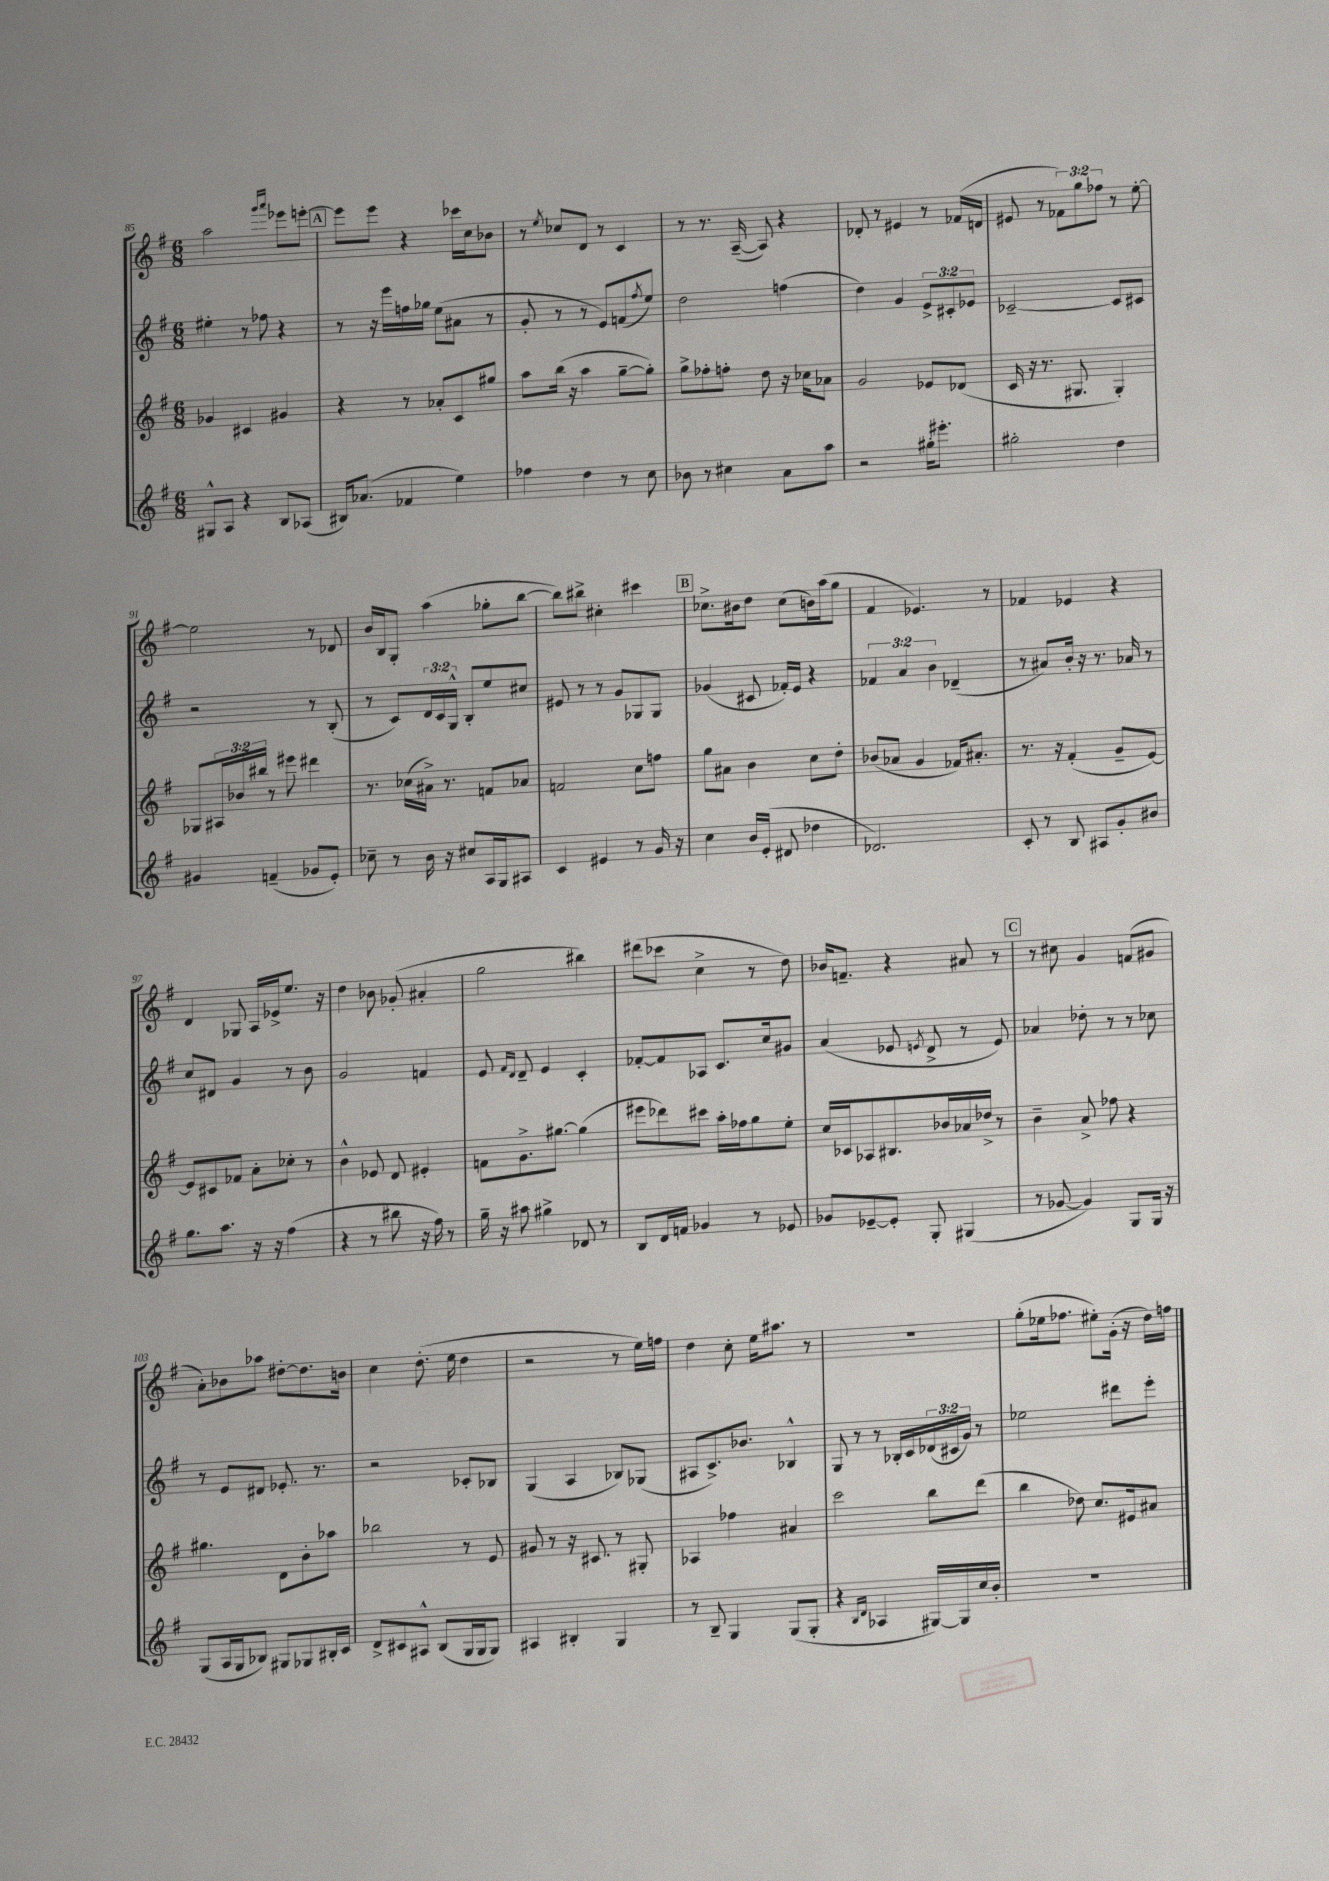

**kern	**kern	**kern	**kern
*staff4	*staff3	*staff2	*staff1
*clefG2	*clefG2	*clefG2	*clefG2
*k[f#]	*k[f#]	*k[f#]	*k[f#]
*M6/8	*M6/8	*M6/8	*M6/8
8G#^^	4g-	4ee#'	2aa
8A	.	.	.
4r	4c#	8r	.
.	.	8ff-	.
.	.	.	16qqggg
.	.	.	16qqaaa
8B	4g#	4r	8eee-
(8A-	.	.	[8eee'
=	=	=	=
16B#)	4r	8r	8eee]
(8.a-	.	.	.
.	.	16r	8eee
.	.	16eee	.
4f-	8r	16ff	4r
.	.	16gg-	.
.	8a-'	(8ee	.
4ee)	8c	8a#	16ccc-
.	.	.	16cc
.	8gg#	8r	8b-
=	=	=	=
4ff-	8aa	8g'	8r
.	.	.	8qee
.	(16bb	8r	8cc-
.	16r	.	.
4dd	4aa	8r	8d
.	.	8e)	8r
8r	[8gg~	(8f	4c
.	.	8qff#	.
8cc	8gg'])	8ee)	.
=	=	=	=
8b-	8gg^	2dd	8r
8r	8ff-'	.	8.r
4cc#	8ff'	.	.
.	.	.	([16A~
.	8dd	.	8A])
8a	16r	(4ff	4r
.	16cc-	.	.
8aa	8a-	.	.
=	=	=	=
2r	2g	4dd)	8d-'
.	.	.	8r
.	.	4g	4e#
16gg#'	8e-	12e^	8r
8.eee#'	.	.	.
.	.	12c#'	.
.	(8d-	.	(16f-
.	.	12e-	.
.	.	.	16d
=	=	=	=
2gg#'	16c	[2c-~	8e#
.	16r	.	.
.	8.r	.	8r
.	.	.	12f-)
.	8.G#	.	.
.	.	.	12gg
.	.	.	12ff-
4dd	4G#')	8c-]	8r
.	.	8c#	[8ee'
=	=	=	=
4g#	8G-	2r	2ee]
.	24A#	.	.
.	24b-	.	.
.	24bb#	.	.
(4f~	8r	.	.
.	8eee#	.	.
8g-	4ddd#	8r	8r
8e')	.	(8B'	8d-
=	=	=	=
8cc-~	8.r	8r	16b
.	.	.	16B
8r	.	8c)	8G'
.	(16cc-	.	.
16b	16a#^)	24d	(4aa
.	.	24c	.
16r	8.r	.	.
.	.	24G^^	.
8cc#	.	8B'	.
16A	8f	8ee	8gg-'
16G	.	.	.
8A#	8a-	8cc#	[8bb
=	=	=	=
4c	2f	8e#	8bb])
.	.	8r	8bb#^
4e#	.	8r	4cc#'
.	.	8g	.
8r	8cc	8G-	4ccc#
16g	8ff	8G-	.
16r	.	.	.
=	=	=	=
4cc	8gg	(4g-	8.cc-^
.	8a#	.	.
.	.	.	16b#
16b	4b	8c#	8dd
(16e'	.	.	.
8d#	.	16f-')	(8cc-
.	.	16e	.
4dd-	8cc	4r	16b)
.	.	.	(16aa
.	8dd'	.	8gg
=	=	=	=
2.d-)	(8b-	6f-	4f#
.	8a-	.	.
.	.	6a	.
.	4g	.	4.e-)
.	.	6b	.
.	16f-)	(4d-~	.
.	8.a#'	.	.
.	.	.	8r
=	=	=	=
8c'	8.r	8r	4f-
8r	.	8a#)	.
.	16r	.	.
8B	(4f#'	16b'	4e-
.	.	16r	.
8A#	.	8.r	.
8g'	8g~	.	4r
.	.	16a-	.
8b#	[8e)	8r	.
=	=	=	=
8.gg	8e]	8cc	4d
.	8c#	8d#	.
8.aa	.	.	.
.	8f-	4g	8G-
16r	8a'	.	16A
16r	.	.	16e-^
(4ff#	8cc-'	8r	8.ee
.	8r	8b	.
.	.	.	16r
=	=	=	=
4r	4b^^	2g	4dd
8r	8e-	.	8b-
8bb#	8d	.	(8g-'
16r	4e#'	4f	4a#'
16ff#)	.	.	.
8r	.	.	.
=	=	=	=
16gg~	8f	8e	2gg
16r	.	.	.
.	.	16qqf#	.
.	.	16qqd	.
8aa#	8.g^	8d~	.
4gg#^	.	4e	.
.	[8.gg#	.	.
8d-	(4gg#]	4c'	4bb#)
8r	.	.	.
=	=	=	=
8B	8eee#	[8f-'	(8ddd#
16d	8ddd-)	8f-]	8ccc-
16f	.	.	.
4g-	8ccc#	8A-	4cc^
.	16aa'	8.c	.
.	16ff-	.	.
8r	8gg	.	8r
.	.	16cc	.
8e-	8ee'	8g#	8dd)
=	=	=	=
8g-	16cc	(4a	16b-
.	16c-	.	8.f~
[8e-~	8A-	.	.
8e-']	8.B#	8e-	4r
.	.	8qe	.
8G'	.	8d^	.
.	16b-	.	.
(4G#	16a-	8r	8a#
.	16dd-^	.	.
.	8r	8e)	8r
=	=	=	=
8r	4b~	4a-	8r
[8g-	.	.	8cc#
4g-])	8a^	8dd-'	4g
.	8ff-	8r	.
8G	4r	8r	(8f
16G	.	8cc-	8g#
16r	.	.	.
=	=	=	=
(8G	4.gg#	8r	8a')
16A	.	8e	8b-
16G	.	.	.
8B-)	.	8d#	8aa-
8G#	8d	8.e-'	[8dd#'
8G-	8b'	.	8.dd#]
.	.	8.r	.
16B#'	8aa-	.	.
16c	.	.	16b
=	=	=	=
8d^	2bb-	2r	4cc
8c#	.	.	.
8A#^^	.	.	(8.dd'
(8B	.	.	.
.	.	.	16ee
16G	8r	8c-'	4dd
16G	.	.	.
8G)	8e	8B-	.
=	=	=	=
4A#	8g#	(4G	2r
.	8r	.	.
4B#'	16r	4A	.
.	8.c#	.	.
4G	8r	8B-)	8r
.	8G#'	(8G-	16ee)
.	.	.	16ff
=	=	=	=
8r	4A-	8A#	4dd
8B~	.	8.c^)	.
4G	4ff-	.	8cc'
.	.	8.b-	.
.	.	.	16ee
.	.	.	8.aa#
(8G	4a#	4B-^^	.
8G'	.	.	8r
=	=	=	=
4r	2ccc	8G	2.r
.	.	8r	.
16qqB	.	.	.
16qqd	.	.	.
4A-	.	8r	.
.	.	16B-'	.
.	.	16c	.
[16G#)	8bb	(24d-	.
.	.	24c#	.
16G#]	.	.	.
.	.	24g)	.
16cc	(8ddd	8r	.
16b'	.	.	.
=	=	=	=
2.r	4bb	2ee-	(8gg'
.	.	.	16ee-
.	.	.	8.ff-
.	8dd-)	.	.
.	8.cc	.	8ee#')
.	.	8ddd#	(16g'
.	16e#	.	16r
.	8a#	8eee'	16dd)
.	.	.	16ff
==	==	==	==
*-	*-	*-	*-
